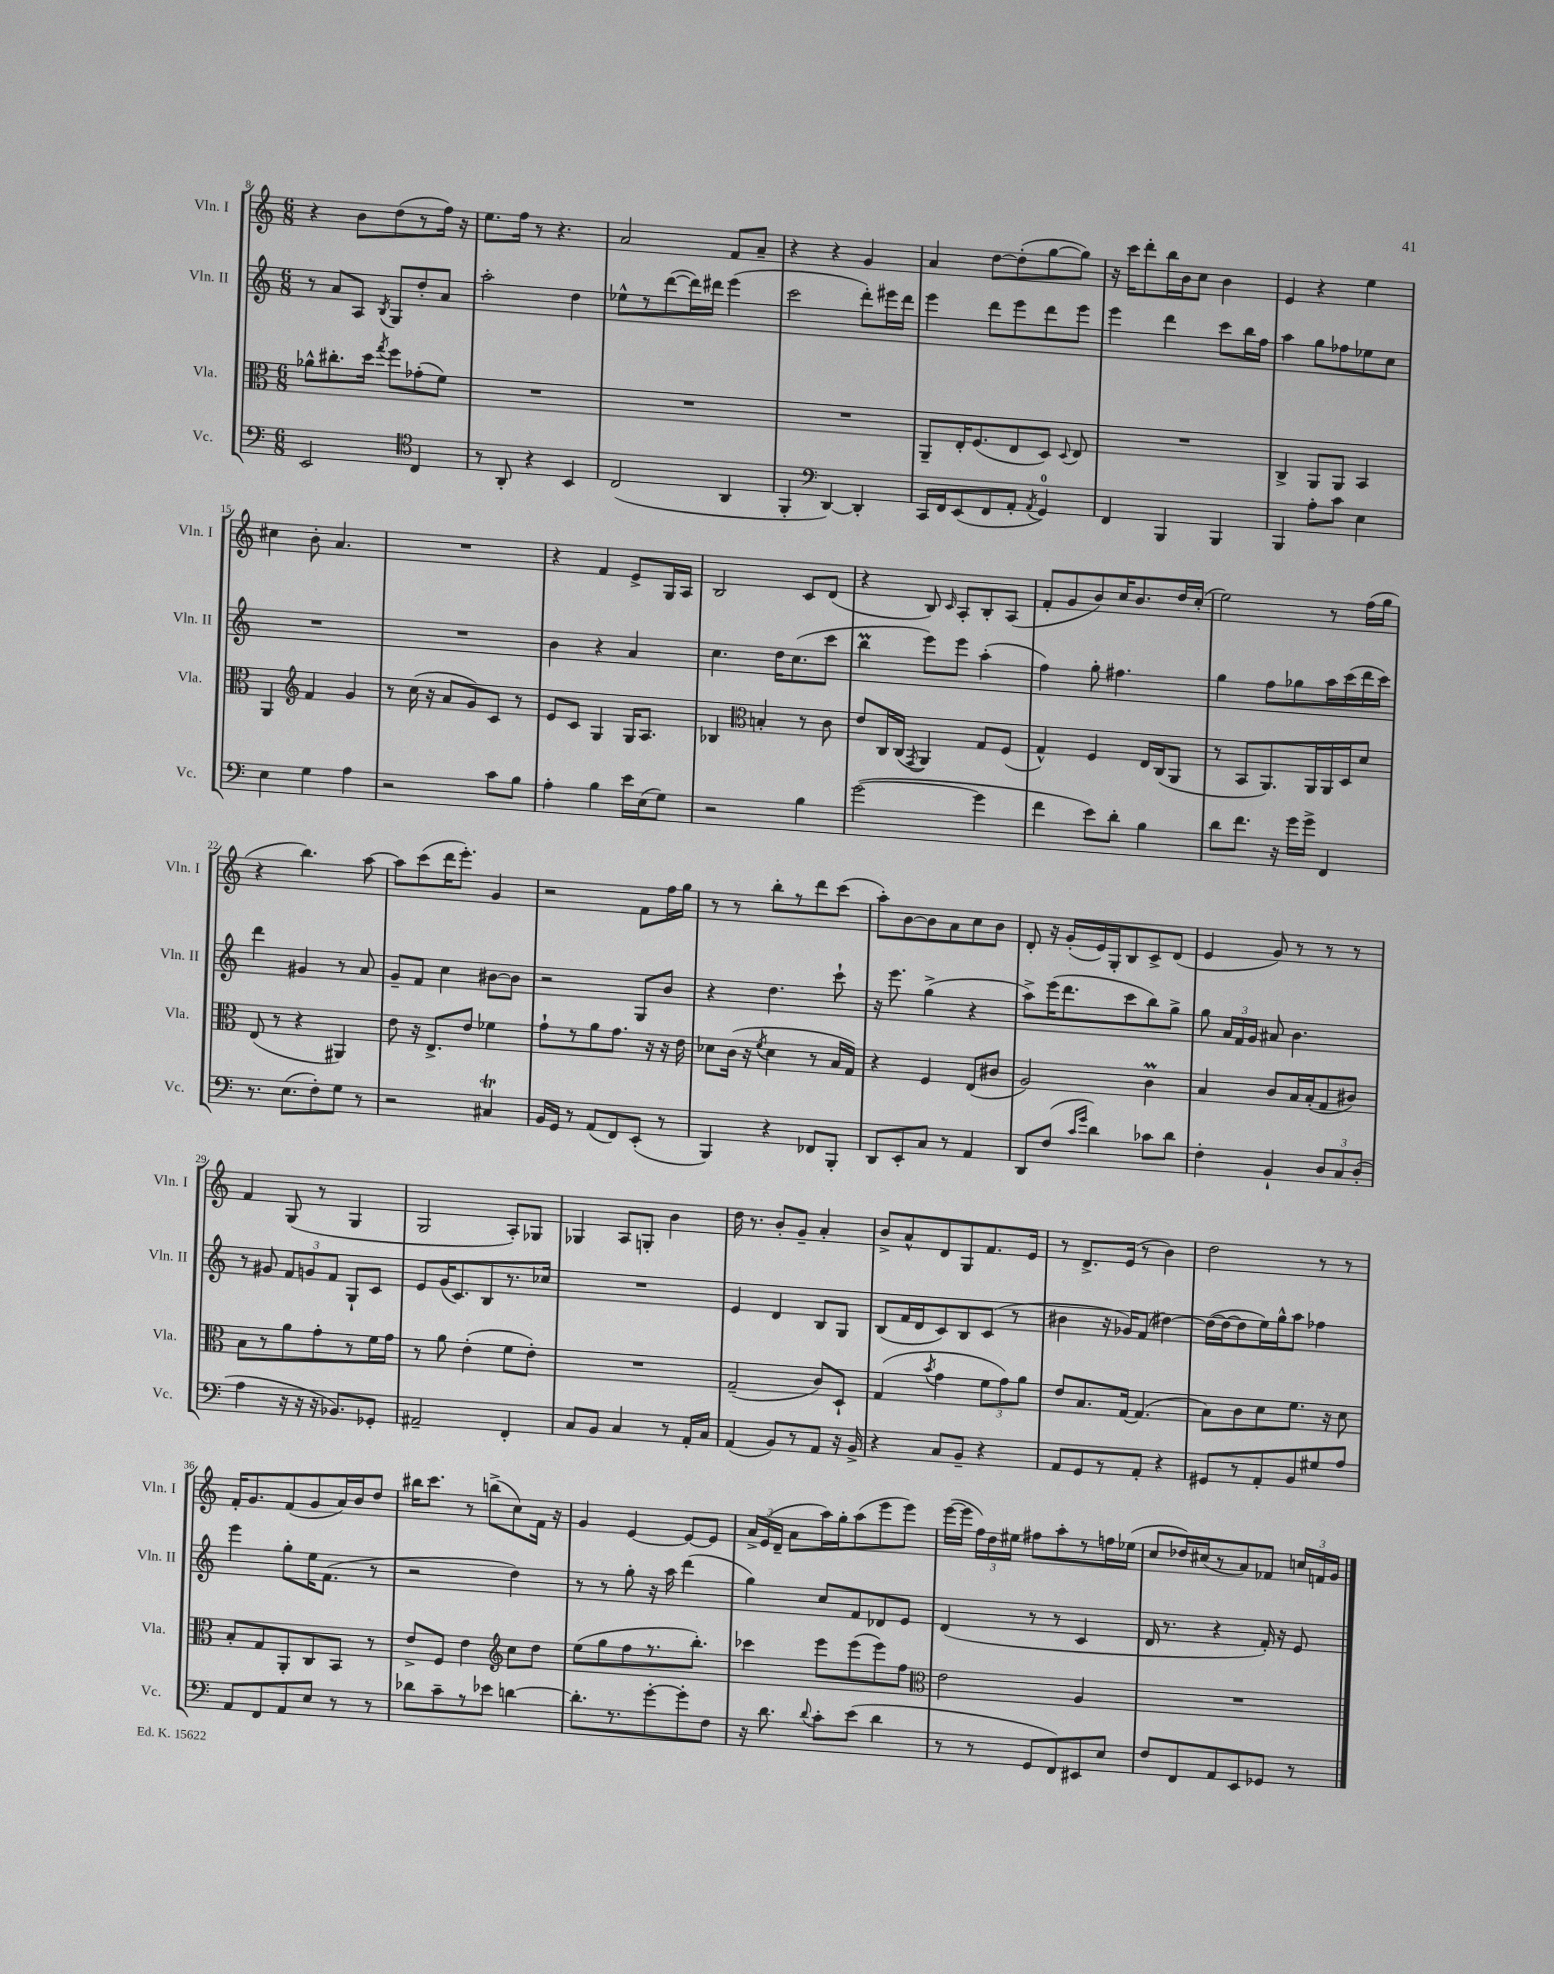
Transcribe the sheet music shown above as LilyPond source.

<<
\new StaffGroup <<
\new Staff = "s0" \with { instrumentName = "Vln. I" shortInstrumentName = "Vln. I" } {
    \clef treble \key c \major \numericTimeSignature \time 6/8
    \autoBeamOff r4 b'8[ d''8( r8 f''16]) r16 |
    e''8.[ f''16] r8 r4. |
    a'2 f'8[ a'8]-- |
    r4 r4 g'4 |
    a'4 d''8[~ d''8-.( g''8~ g''8]) |
    r16 c'''16[ d'''8-. b''16 b'16 c''8] b'4 |
    e'4 r4 e''4 |
    cis''4 b'8-. a'4. |
    R2. |
    r4 f'4 e'8[-> g16 a16] |
    b2 c'8[ d'8]( |
    r4 b8) \grace { c'16 } a8[-. b8-. a8]( |
    f'8[-. g'8 b'8) c''16 b'8. d''16 c''16]-.( |
    e''2) r8 f''16[( g''16] |
    r4 b''4.) a''8~ |
    a''8[ c'''8( d'''16 e'''8.]-.) g'4 |
    r2 f'8[ f''16 g''16] |
    r8 r8 b''8[-. r8 d'''8 c'''8]( |
    a''8[-.) b'8~ b'8 a'8 c''8 b'8] |
    d'8-. r16 g'16[-.( e'16) g16-. b8 c'8-> d'8]( |
    e'4 g'8) r8 r8 r8 |
    f'4 g8( r8 g4 |
    g2 a8[-.) ges8] |
    ges4 a8[ g8]-. b'4 |
    d''16 r8. b'8[-. g'8]-- a'4-. |
    b'8[-> a'8-^ d'8 g8 f'8. e'16] |
    r8 d'8.[-> e'16]( r8 b'4) |
    d''2 r8 r8 |
    f'16[-. g'8. f'8( g'8 a'16) b'16 d''8] |
    bis''16[ c'''8.] r8 b''8[->( c''8) f'16] r16 |
    g'4 e'4~ e'8[~ e'8] |
    \tuplet 3/2 { a'16[-> e'16( d'16]-- } a'8[ a''16) g''16-. a''8( e'''8 e'''8]) |
    e'''16[~( e'''16] \tuplet 3/2 { f''16[) d''16 eis''16] } fis''8[ a''8-. r8 f''16 ees''16]( |
    c''8[ des''16) cis''16( r8 a'8) fes'8] \tuplet 3/2 { c''16[ f'16 g'16] } \bar "|." |
}
\new Staff = "s1" \with { instrumentName = "Vln. II" shortInstrumentName = "Vln. II" } {
    \clef treble \key c \major \numericTimeSignature \time 6/8
    \autoBeamOff r8 a'8[ a8] \acciaccatura { b8 } g8[ d''8-. a'8] |
    a''2-. d''4 |
    ees''8[-^ r8 d'''8~( d'''16) dis'''16] e'''4( |
    c'''2 d'''8[-.) eis'''16 d'''16] |
    e'''4 d'''8[ e'''8 d'''8 e'''8] |
    e'''4 d'''4 c'''8[ b''16 f''16] |
    a''4 g''8[ fes''8 ees''8 c''8] |
    R2. |
    R2. |
    b'4 r4 a'4 |
    c''4. d''16[ c''8.( c'''8] |
    b''4\prall e'''8[) e'''8] a''4-.( |
    f''4) g''8-. fis''4. |
    g''4 f''8[ ges''8 a''16 c'''16( d'''16 c'''16]) |
    d'''4 gis'4 r8 a'8 |
    g'8[-- f'8] c''4 bis'8[~ bis'8] |
    r2 g8[ b'8] |
    r4 d''4. c'''8-! |
    r16 e'''8. g''4->( r4 |
    a''8[->) e'''16( d'''8. c'''8 b''8) g''8]-> |
    g''8 \tuplet 3/2 { a'16[ f'16 g'16] } ais'8 b'4. |
    r8 gis'8 \tuplet 3/2 { f'8[ g'8 f'8] } g8[-! c'8] |
    e'8[ g'16( c'8.) b8 r8. ces''16] |
    R2. |
    e'4 d'4 b8[ g8] |
    b8[( f'16 d'16 c'8) b8 c'8]( r8 |
    bis'4 r16 ges'16[) f'8]( dis''4~) |
    dis''16[~( dis''16~ dis''8 e''16) g''16-^ a''8] fes''4 |
    e'''4 g''8[-. e''16 f'8.]( r8 |
    r2 d''4) |
    r8 r8 g''8-. r16 a''16 d'''4( |
    g''4) c''8[ f'8 des'8 e'8] |
    d'4( r8 r8 c'4 |
    d'16 r8. r4 f'16-.) r16 e'8 \bar "|." |
}
\new Staff = "s2" \with { instrumentName = "Vla." shortInstrumentName = "Vla." } {
    \clef alto \key c \major \numericTimeSignature \time 6/8
    \autoBeamOff aes'8[-^ cis''8.-. d''16] \acciaccatura { g''8 } f''8[ ges'8-.( f'8]) |
    R2. |
    R2. |
    R2. |
    a,8[-- e16-. f8.( e8 d8]) \appoggiatura { d8 } e8 |
    R2. |
    c4-> a,8[ a,8] b,4 |
    a,4 \clef treble f'4 g'4 |
    r8 c''16( r16 a'8[ g'8) c'8] r8 |
    e'8[ c'8] g4 g16[ a8.] |
    bes4 \clef alto b4-. r8 c'8 |
    e'8[ c16 c16]( \acciaccatura { g,8 } a,4) g8[ f8]( |
    g4-^) f4 e16[ c16( a,8] |
    r8 b,8[ a,8.) a,16 a,16 d16 d'8] |
    e8( r8 r4 ais,4) |
    e'8 r16 e8.[-> e'8] fes'4 |
    g'8[-! r8 a'8 g'8.] r16 r16 e'16 |
    des'8[ c'16]( r16 \acciaccatura { f'8 } des'4 r8 b16[ g16]) |
    r4 f4 e8[( cis'8] |
    a2) c'4\prall |
    b4 c'8[ b16 b16-.( g8 cis'8]) |
    b8[ r8 a'8 g'8-. r8 f'16 g'16] |
    r8 a'8 e'4-.( f'8[ e'8]-.) |
    R2. |
    g2--( c'8[) d8]-! |
    g4( \acciaccatura { b'8 } g'4 \tuplet 3/2 { f'8[ g'8) a'8] } |
    e'8[ b8. g16]~ g4.( |
    b8[) c'8 d'8 f'8.] r16 d'8 |
    b8[-. g8 a,8-. c8 b,8] r8 |
    e'8[-> f8] e'4 \clef treble c''8[ d''8] |
    e''8[( g''8 f''8 r8. b''8.]-.) |
    ces'''4 e'''8[ e'''8( e'''8) f''8] |
    \clef alto e'2 a4 |
    R2. \bar "|." |
}
\new Staff = "s3" \with { instrumentName = "Vc." shortInstrumentName = "Vc." } {
    \clef bass \key c \major \numericTimeSignature \time 6/8
    \autoBeamOff e,2 \clef tenor c4 |
    r8 a,8-. r4 b,4 |
    c2( a,4 |
    f,4-. \clef bass d,4~) d,4-. |
    c,16[ f,16 e,8( f,8 a,8]-. \acciaccatura { a,8 } g,4-0) |
    f,4 b,,4 b,,4 |
    b,,4 a8[-. c'8] e4 |
    e4 g4 a4 |
    r2 c'8[ b8] |
    a4-. b4 e'16[ e16( g8]) |
    r2 b4 |
    g'2~( g'4 |
    f'4 e'8[) d'8]-. b4 |
    d'8[ f'8.] r16 g'16[ g'16]-> f,4 |
    r8. e8.[( f8-.) g8] r8 |
    r2 cis4\trill |
    b,16[ g,16] r8 a,8[( f,8) e,8]-.( r8 |
    b,,4) r4 fes,8[ b,,8]-. |
    d,8[ e,8-. c8] r8 a,4 |
    d,8[ f8]( \grace { c'16[ g'16] } d'4) ces'8[ d'8] |
    f4-. b,4-! \tuplet 3/2 { d8[ c8 d8]-.( } |
    a4 r16 r16 r16 bes,8.[) ges,8]-. |
    ais,2-- f,4-. |
    c8[ b,8] c4 r8 a,16[-. c16] |
    a,4( b,8[) r8 a,8] r16 b,16-> |
    r4 c8[ b,8]-- r4 |
    a,8[ g,8 r8 a,8]-. r4 |
    gis,8[ r8 a,8-. b,8 gis8 a8] |
    a,8[ f,8 a,8 e8] r8 r8 |
    des'8[ c'8-- r8 ees'8] d'4~ |
    d'8.[-. r8. g'8~-. g'8-. f8] |
    r16 d'8. \appoggiatura { d'8 } c'8[-. e'8]( d'4 |
    r8 r8 g,8[ f,8) eis,8 e8] |
    f8[ f,8 a,8 e,8 ges,8] r8 \bar "|." |
}
>>
>>
\layout { \context { \Score currentBarNumber = #8 } }
